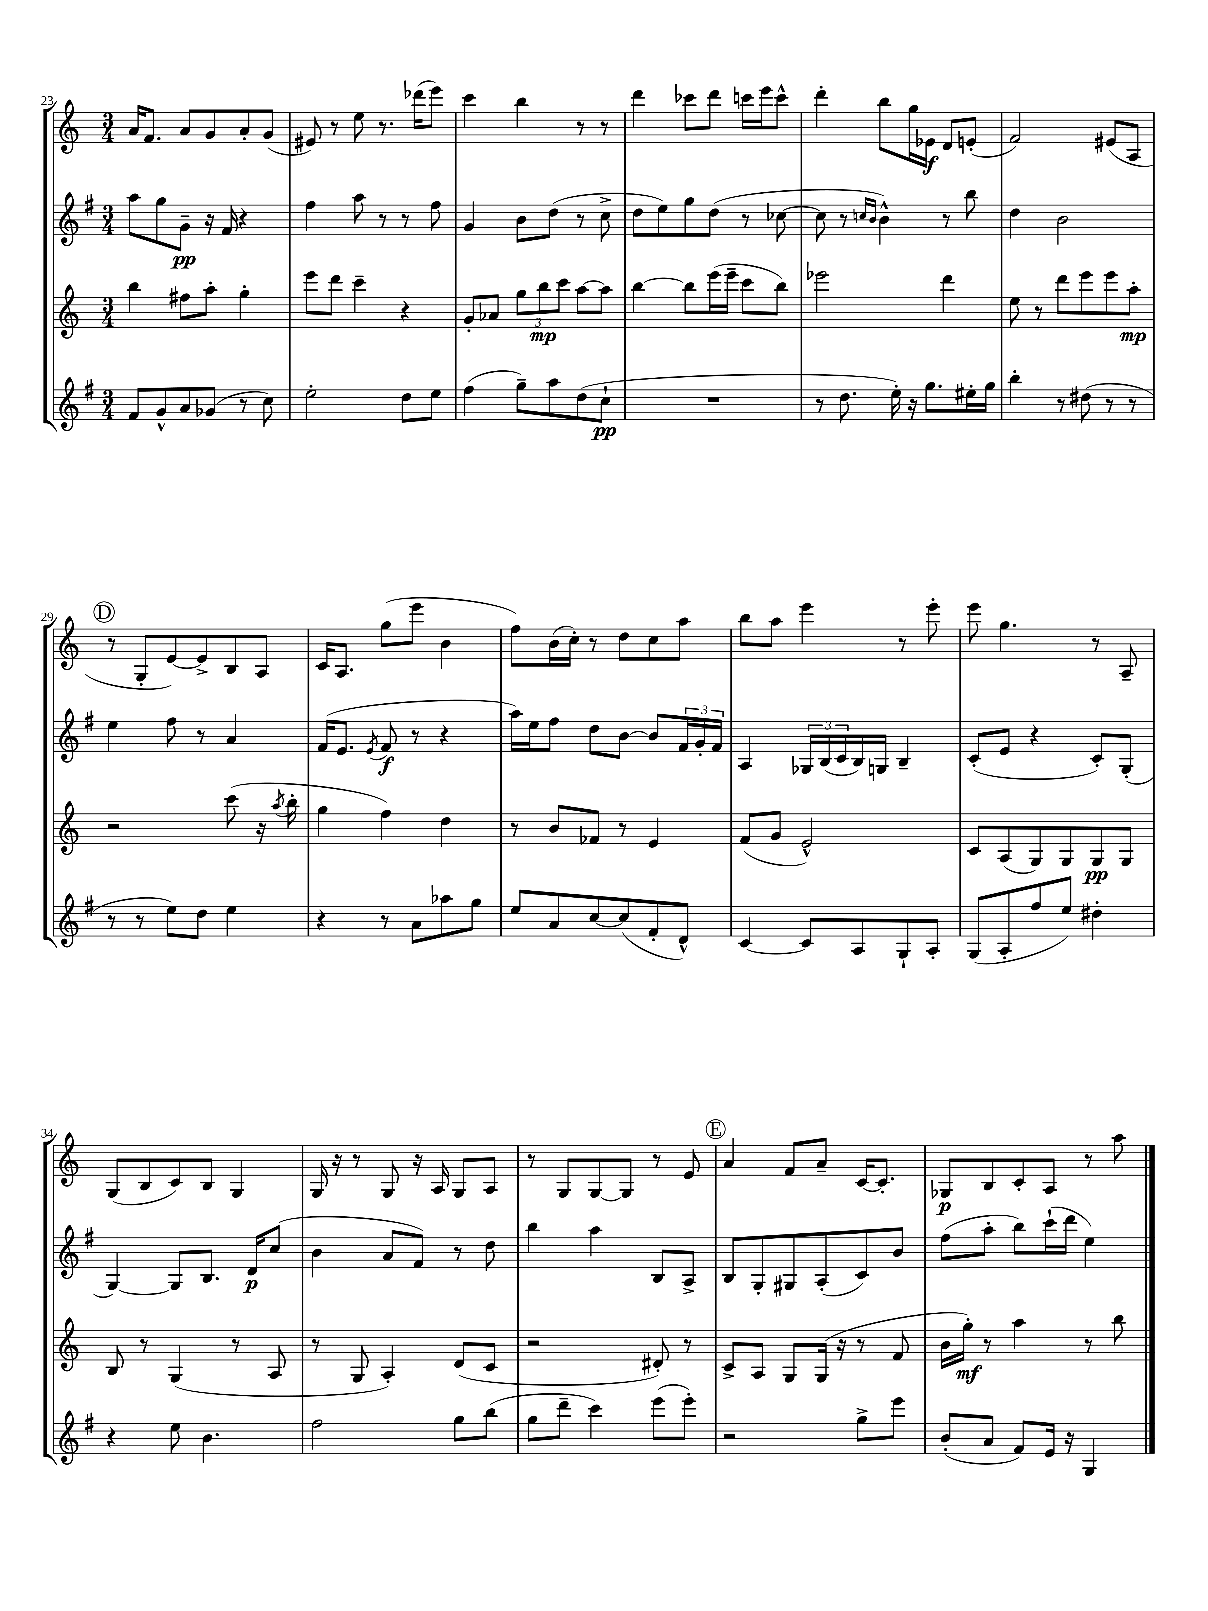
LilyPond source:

<<
\new StaffGroup <<
\new Staff = "s0" {
    \clef treble \key c \major \numericTimeSignature \time 3/4
    a'16 f'8. a'8 g'8 a'8-. g'8( |
    eis'8) r8 e''8 r8. des'''16( e'''8) |
    c'''4 b''4 r8 r8 |
    d'''4 ces'''8 d'''8 c'''16 e'''16 c'''8-^ |
    d'''4-. b''8 g''16 ees'16\f d'8 e'8-.( |
    f'2) eis'8( a8 |
    \mark \markup { \circle "D" } r8 g8-. e'8~) e'8-> b8 a8 |
    c'16 a8. g''8( e'''8 b'4 |
    f''8) b'16( c''16-.) r8 d''8 c''8 a''8 |
    b''8 a''8 e'''4 r8 e'''8-. |
    e'''8 g''4. r8 a8-- |
    g8( b8 c'8) b8 g4 |
    g16 r16 r8 g8 r16 a16 g8 a8 |
    r8 g8 g8~ g8 r8 e'8 |
    \mark \markup { \circle "E" } a'4 f'8 a'8-- c'16~ c'8.-. |
    ges8\p b8 c'8-. a8 r8 a''8 \bar "|." |
}
\new Staff = "s1" {
    \clef treble \key g \major \numericTimeSignature \time 3/4
    a''8 g''8 g'8--\pp r16 fis'16 r4 |
    fis''4 a''8 r8 r8 fis''8 |
    g'4 b'8 d''8( r8 c''8-> |
    d''8 e''8) g''8 d''8( r8 ces''8~ |
    ces''8 r8 \grace { c''16 b'16 } b'4-^) r8 b''8 |
    d''4 b'2 |
    \mark \markup { \circle "D" } e''4 fis''8 r8 a'4 |
    fis'16( e'8. \acciaccatura { e'8 } fis'8\f r8 r4 |
    a''16) e''16 fis''8 d''8 b'8~ b'8 \tuplet 3/2 { fis'16 g'16-. fis'16 } |
    a4 \tuplet 3/2 { ges16 b16( c'16 } b16) g16 b4-- |
    c'8-.( e'8 r4 c'8-.) g8-.( |
    g4~) g8 b8. d'16\p c''8( |
    b'4 a'8 fis'8) r8 d''8 |
    b''4 a''4 b8 a8-> |
    \mark \markup { \circle "E" } b8 g8-. gis8 a8-.( c'8) b'8 |
    fis''8( a''8-. b''8) c'''16-!( d'''16 e''4) \bar "|." |
}
\new Staff = "s2" {
    \clef treble \key c \major \numericTimeSignature \time 3/4
    b''4 fis''8 a''8-. g''4-. |
    e'''8 d'''8 c'''4-- r4 |
    g'8-. aes'8 \tuplet 3/2 { g''8 b''8\mp c'''8 } a''8~ a''8 |
    b''4~ b''8 e'''16( e'''16-- c'''8 b''8) |
    ees'''2 d'''4 |
    e''8 r8 d'''8 e'''8 e'''8 a''8-.\mp |
    \mark \markup { \circle "D" } r2 c'''8( r16 \acciaccatura { a''8 } b''16-. |
    g''4 f''4) d''4 |
    r8 b'8 fes'8 r8 e'4 |
    f'8( g'8 e'2-^) |
    c'8 a8( g8) g8 g8\pp g8 |
    b8 r8 g4( r8 a8 |
    r8 g8 a4-.) d'8( c'8 |
    r2 dis'8-.) r8 |
    \mark \markup { \circle "E" } c'8-> a8 g8 g16( r16 r8 f'8 |
    b'16 g''16-.\mf) r8 a''4 r8 b''8 \bar "|." |
}
\new Staff = "s3" {
    \clef treble \key g \major \numericTimeSignature \time 3/4
    fis'8 g'8-^ a'8 ges'8( r8 c''8) |
    e''2-. d''8 e''8 |
    fis''4( g''8--) a''8 d''8( c''8-!\pp |
    R2. |
    r8 d''8. e''16-.) r16 g''8. eis''16-. g''16 |
    b''4-. r8 dis''8( r8 r8 |
    \mark \markup { \circle "D" } r8 r8 e''8) d''8 e''4 |
    r4 r8 a'8 aes''8 g''8 |
    e''8 a'8 c''8~ c''8( fis'8-. d'8-^) |
    c'4~ c'8 a8 g8-! a8-. |
    g8( a8-. fis''8 e''8) dis''4-. |
    r4 e''8 b'4. |
    fis''2 g''8 b''8( |
    g''8 d'''8-- c'''4) e'''8( e'''8-.) |
    \mark \markup { \circle "E" } r2 g''8-> e'''8 |
    b'8-.( a'8 fis'8) e'16 r16 g4 \bar "|." |
}
>>
>>
\layout { \context { \Score currentBarNumber = #23 } }
